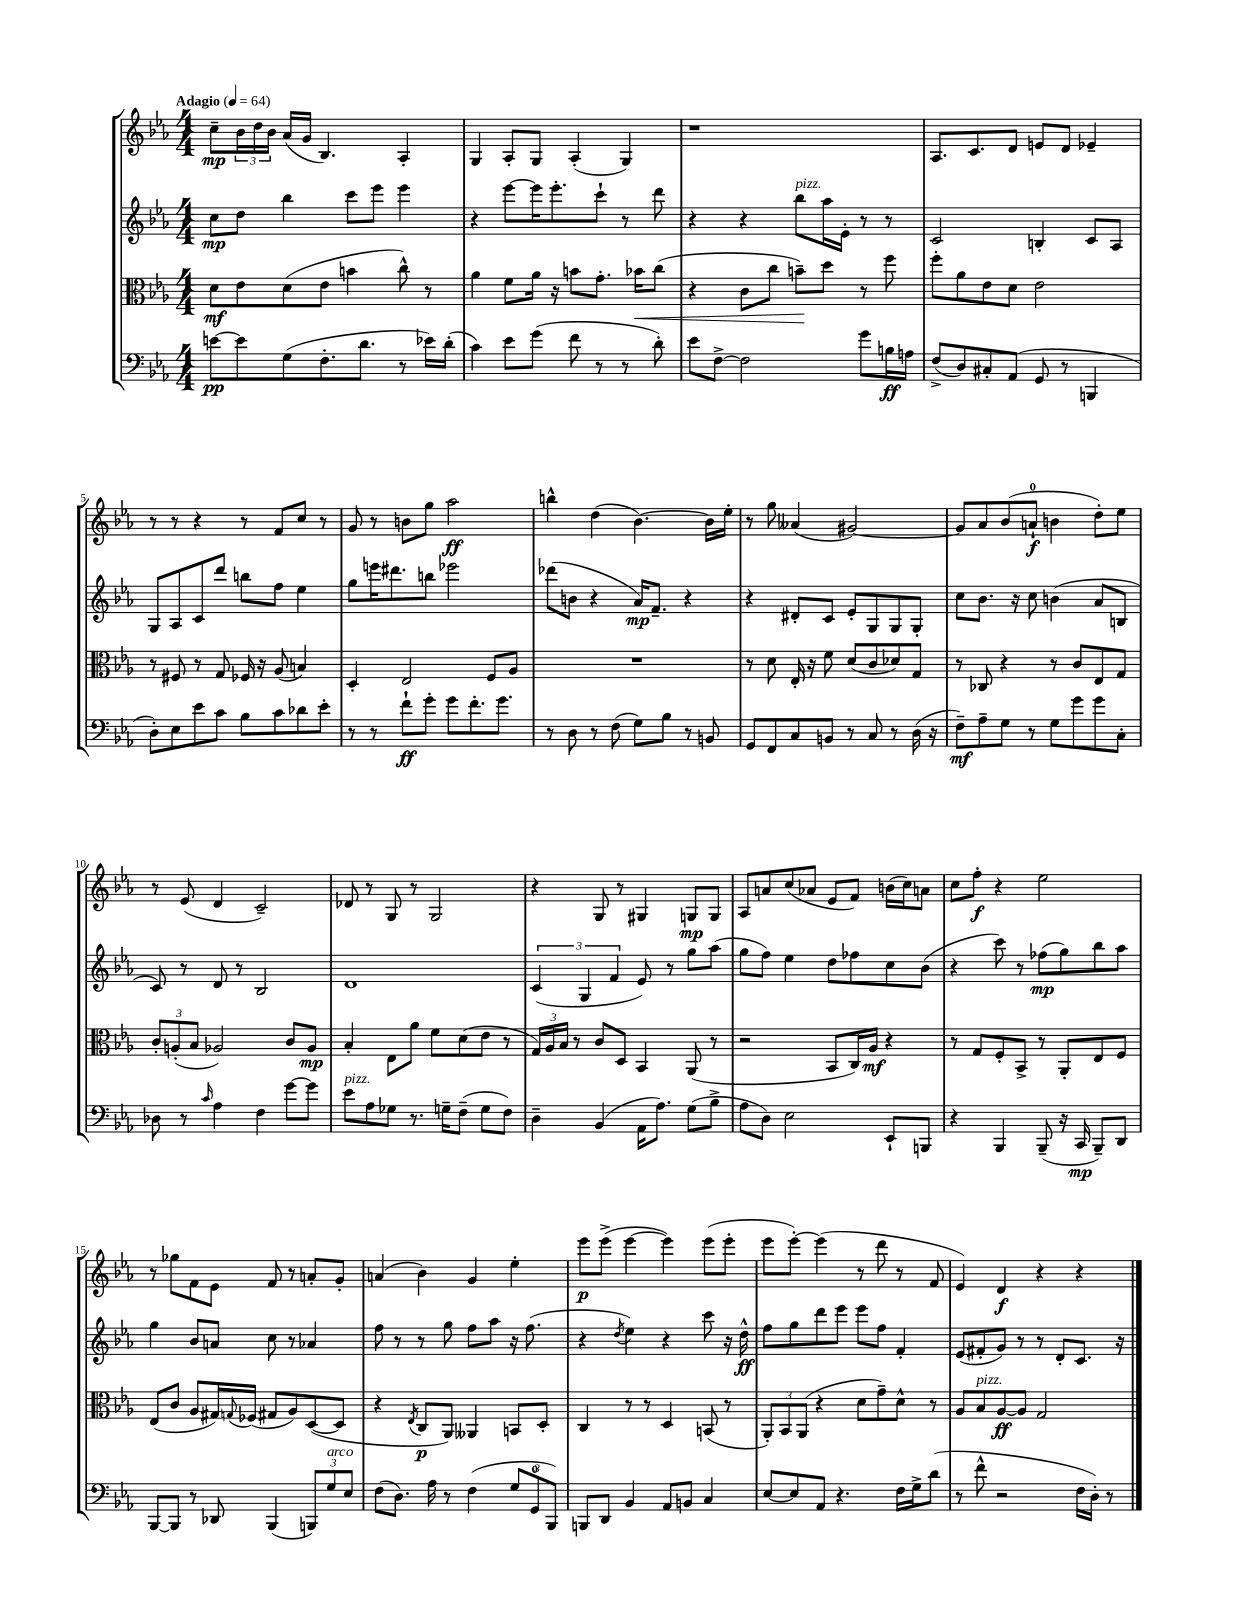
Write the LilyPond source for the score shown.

<<
\new StaffGroup <<
\new Staff = "s0" {
    \clef treble \key ees \major \numericTimeSignature \time 4/4 \tempo "Adagio" 4 = 64
    c''8--\mp \tuplet 3/2 { bes'16 d''16 bes'16 } aes'16( g'16 bes4.) aes4-. |
    g4 aes8-. g8 aes4-.( g4) |
    r1 |
    aes8. c'8. d'8 e'8 d'8 ees'4-- |
    r8 r8 r4 r8 f'8 c''8 r8 |
    g'8 r8 b'8 g''8 aes''2\ff |
    b''4-^ d''4( bes'4.~) bes'16 ees''16-. |
    r8 g''8 aeses'4( gis'2~) |
    gis'8 aes'8 bes'8( a'8-0-!\f b'4 d''8-.) ees''8 |
    r8 ees'8( d'4 c'2--) |
    des'8 r8 g8 r8 g2 |
    r4 g8 r8 gis4 g8\mp g8 |
    aes8 a'8 c''8( aes'8 ees'8 f'8) b'16( c''16) a'8 |
    c''8 f''8-.\f r4 ees''2 |
    r8 ges''8 f'8 ees'8 f'8 r8 a'8-. g'8-. |
    a'4( bes'4) g'4 ees''4-. |
    ees'''8\p ees'''8->( ees'''4~ ees'''4) ees'''8( ees'''8-. |
    ees'''8 ees'''8~-.) ees'''4( r8 d'''8 r8 f'8 |
    ees'4) d'4\f r4 r4 \bar "|." |
}
\new Staff = "s1" {
    \clef treble \key ees \major \numericTimeSignature \time 4/4
    c''8\mp d''8 bes''4 c'''8 ees'''8 ees'''4 |
    r4 ees'''8~ ees'''16 ees'''8.-. c'''8-! r8 d'''8 |
    r4 r4 bes''8^\markup { \italic "pizz." } aes''16 ees'16-. r8 r8 |
    c'2 b4-. c'8 aes8 |
    g8 aes8 c'8 d'''8 b''8 f''8 ees''4 |
    g''8 e'''16 dis'''8. b''8 ees'''2 |
    des'''8( b'8 r4 aes'16\mp) f'8.-- r4 |
    r4 dis'8-. c'8 ees'8-. g8 g8 g8-. |
    c''8 bes'8. r16 c''8 b'4( aes'8 b8 |
    c'8) r8 d'8 r8 bes2 |
    d'1 |
    \tuplet 3/2 { c'4( g4 f'4 } ees'8) r8 g''8 aes''8( |
    g''8 f''8) ees''4 d''8 fes''8 c''8 bes'8( |
    r4 c'''8) r8 fes''8\mp( g''8) bes''8 aes''8 |
    g''4 bes'8 a'8 c''8 r8 aes'4 |
    f''8 r8 r8 g''8 f''8 aes''8 r16 f''8.( |
    r4 \acciaccatura { d''8 } ees''4) r4 c'''8 r16 d''16-^\ff |
    f''8 g''8 d'''8 ees'''8 ees'''8 f''8 f'4-. |
    ees'8( fis'8-. g'8) r8 r8 d'8-. c'8. r16 \bar "|." |
}
\new Staff = "s2" {
    \clef alto \key ees \major \numericTimeSignature \time 4/4
    d'8\mf ees'8 d'8( ees'8 b'4 c''8-^) r8 |
    aes'4 f'8 aes'16 r16 b'8 g'8.-. bes'16\< c''8( |
    r4 c'8 c''8 b'8--\!) d''8 r8 f''8 |
    f''8-. aes'8 ees'8 d'8 ees'2 |
    r8 fis8 r8 g8 fes16 r16 aes8( b4) |
    d4-. ees2 f8 aes8 |
    R1 |
    r8 d'8 ees16-. r16 f'8 d'8( c'8 des'8) g8 |
    r8 ces8 r4 r8 c'8 ees8 g8 |
    \tuplet 3/2 { c'8-. a8-.( bes8 } aes2) c'8 aes8\mp |
    bes4-. ees8 aes'8 f'8 d'8( ees'8 r8 |
    \tuplet 3/2 { g16) aes16 bes16 } r8 c'8 d8 bes,4 aes,8( r8 |
    r2 bes,8 c16) aes16\mf r4 |
    r8 g8 f8-. bes,8-> r8 aes,8-. ees8 f8 |
    ees8( c'8 aes8 gis16) \appoggiatura { g8 } fes16( gis8 aes8) d8~( d8 |
    r4 \acciaccatura { ees8 } c8\p aes,8) aeses,4 b,8 d8-. |
    c4 r8 r8 d4 b,8( r8 |
    \tuplet 3/2 { aes,8-.) bes,8 aes,8( } r4 d'8 g'8--) d'8-^ r8 |
    aes8 bes8^\markup { \italic "pizz." } aes8~\ff aes8 g2 \bar "|." |
}
\new Staff = "s3" {
    \clef bass \key ees \major \numericTimeSignature \time 4/4
    e'8~\pp e'8 g8( f8.-. d'8. r8 ees'16) d'16-.( |
    c'4) ees'8 g'8( f'8 r8 r8 d'8-.) |
    ees'8 f8~-> f2 g'8 b16\ff a16 |
    f8->( d8) cis8-. aes,8( g,8 r8 b,,4 |
    d8-.) ees8 ees'8 c'8 bes8 c'8 des'8 ees'8-. |
    r8 r8 f'8-!\ff g'8-. g'8 f'8.-. g'8. |
    r8 d8 r8 f8( g8) bes8 r8 b,8 |
    g,8 f,8 c8 b,8 r8 c8 r8 d16( r16 |
    f8--\mf) aes8-- g8 r8 g8 g'8 g'8 c8-. |
    des8 r8 \grace { c'16 } aes4 f4 g'8~ g'8 |
    ees'8^\markup { \italic "pizz." } aes8 ges8 r8. g16-- f8--( g8 f8) |
    d4-- bes,4( aes,16 aes8.) g8( bes8-> |
    aes8 d8) ees2 ees,8-! b,,8 |
    r4 bes,,4 bes,,8--( r16 c,16\mp bes,,8--) d,8 |
    bes,,8~ bes,,8 r8 des,8 bes,,4( \tuplet 3/2 { b,,8) g8^\markup { \italic "arco" } ees8 } |
    f8( d8.) aes16 r8 f4( \tuplet 3/2 { g8 g,8-0 bes,,8) } |
    b,,8 d,8 bes,4 aes,8 b,8 c4 |
    ees8~ ees8 aes,8 r4. f16 g16-> d'8( |
    r8 f'8-^ r2 f16 d16-.) r8 \bar "|." |
}
>>
>>
